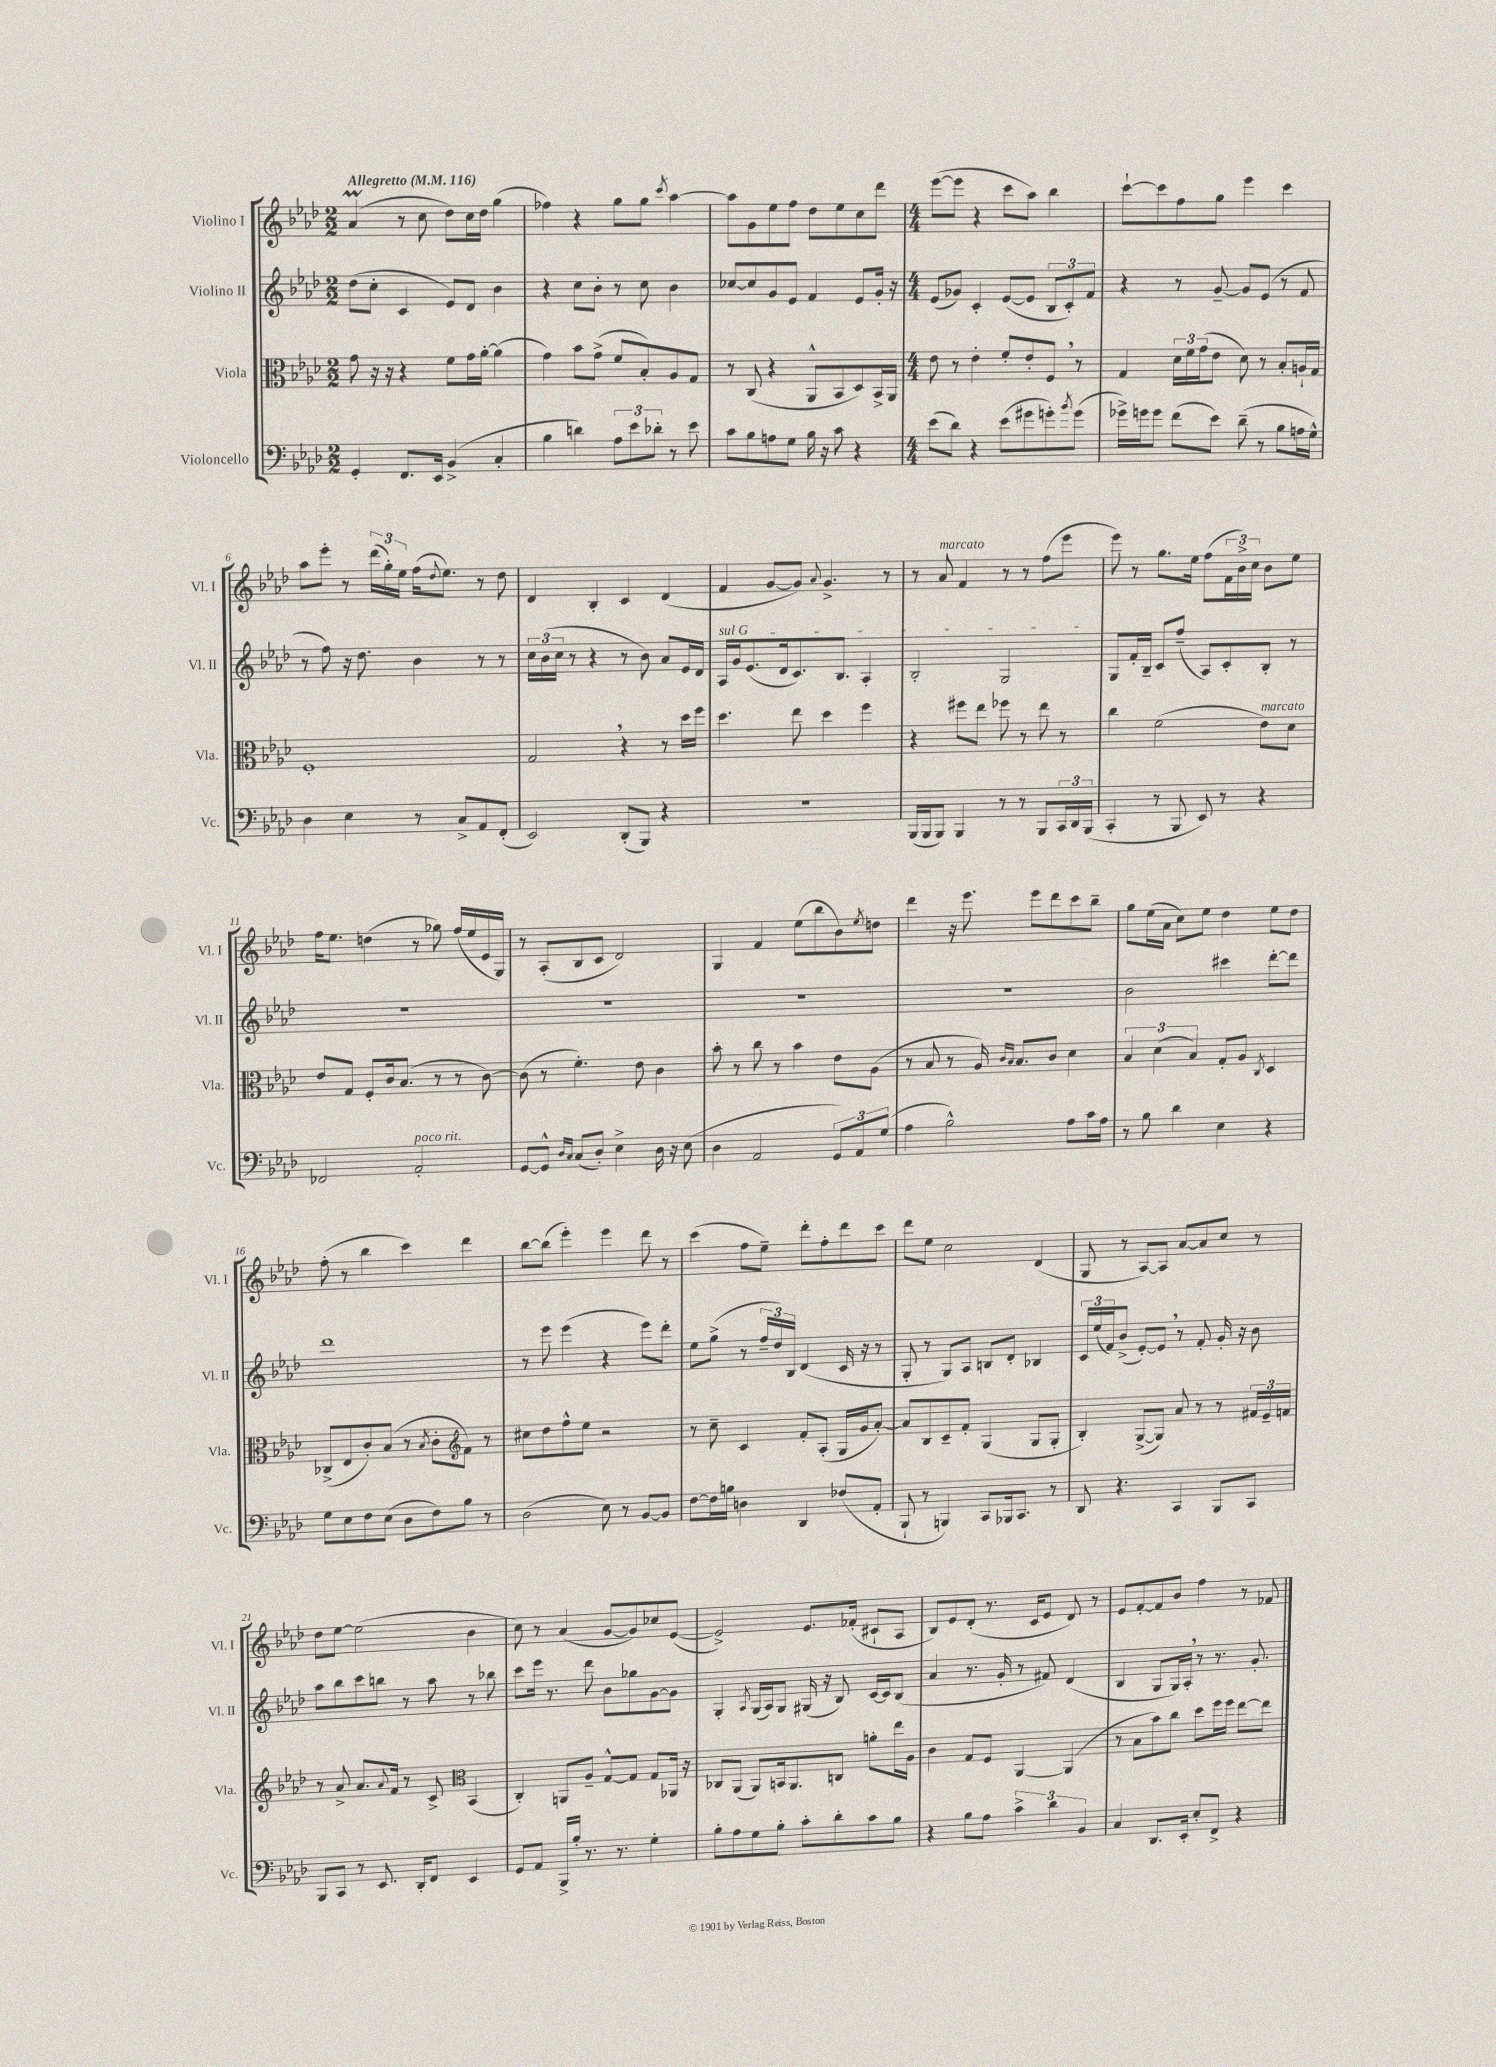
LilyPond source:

<<
\new StaffGroup <<
\new Staff = "s0" \with { instrumentName = "Violino I" shortInstrumentName = "Vl. I" } {
    \clef treble \key aes \major \numericTimeSignature \time 2/2 \tempo "Allegretto" 4 = 116
    aes'4\prall( r8 c''8 des''8) c''16 des''16 g''4( |
    fes''4) r4 g''8 g''8 \acciaccatura { c'''8 } aes''4~ |
    aes''8 g'8 ees''8 f''8 des''8 ees''8 c''8 des'''8 |
    \numericTimeSignature \time 4/4 ees'''8~( ees'''8 r4 c'''8 aes''8) bes''4 |
    c'''8~-! c'''8 f''8 g''8 ees'''4 c'''4 |
    aes''8 ees'''8-. r8 \tuplet 3/2 { des'''16( g''16-.) ees''16 } f''16( \appoggiatura { des''8 } ees''8.) r8 des''8 |
    des'4 bes4-. c'4 des'4( |
    f'4 g'8~ g'8) \appoggiatura { aes'8 } g'4.-> r8 |
    r8 aes'8^\markup { \italic "marcato" } f'4 r8 r8 f''8( ees'''8 |
    ees'''8) r8 g''8. ees''16 f''8( \tuplet 3/2 { f'16 bes'16->) c''16 } bes'8 ees''8 |
    f''16 ees''8. d''4( r8 ges''8) f''16( ees''16 ees'16 g16) |
    r8 aes8-.( bes8 c'8 des'2) |
    g4 f'4 ees''8( bes''8 bes'8) \acciaccatura { ees''8 } d''8 |
    des'''4 r16 ees'''8. ees'''8 des'''8 c'''8 bes''8-- |
    g''8 ees''16( aes'16 c''8) ees''8 des''4 ees''8 des''8 |
    f''8-.( r8 bes''4 c'''4) des'''4 |
    bes''8~ bes''8( ees'''4-.) ees'''4 des'''8 r8 |
    c'''4( f''8 ees''8--) des'''8-. f''8-. des'''8 c'''8 |
    des'''8 ees''8 c''2 des'4( |
    g8 r8 aes8~) aes8 aes'8~ aes'8 c''8 r8 |
    des''8 ees''8~ ees''2( bes'4 |
    c''8) r8 aes'4( g'8~ g'8) ces''8 ees'8~( |
    ees'2->) ees'8. fes'16-.( cis'8-! aes8 |
    bes8) ees'8 des'8-.( r8. c'16 ees'8 des'8) r8 |
    ees'8 f'8~-. f'8 bes'8 f''4 r8 fes'8 \bar "|." |
}
\new Staff = "s1" \with { instrumentName = "Violino II" shortInstrumentName = "Vl. II" } {
    \clef treble \key aes \major \numericTimeSignature \time 2/2
    des''8( c''8-. c'4 ees'8) des'8 bes'4 |
    r4 c''8 bes'8-. r8 c''8 bes'4 |
    ces''8~ ces''8 g'8 ees'8 f'4 ees'8 g'16-. r16 |
    \numericTimeSignature \time 4/4 ees'8( ges'8) c'4-. ees'8~( ees'8 \tuplet 3/2 { bes8 c'8-.) f'8 } |
    r4 r8 g'8~-- g'8 ees'8( r8 f'8 |
    r8 f''8) r16 des''8. bes'4 r8 r8 |
    \tuplet 3/2 { c''16 bes'16( c''16 } r8 r4 r8 bes'8) aes'8 ees'16 des'16 |
    \once \override TextSpanner.bound-details.left.text = \markup { \italic "sul G" } aes16\startTextSpan g'16 ees'8.( des'16 c'8.) bes8. aes4-. |
    bes2-. g2\stopTextSpan |
    g8 f'16-. bes16-- c'8 f''8--( aes8) c'8-. bes8-. r8 |
    R1 |
    R1 |
    R1 |
    R1 |
    bes'2 cis'''4 des'''8~-. des'''8 |
    des'''1 |
    r8 ees'''8 ees'''4( r4 ees'''8) des'''8-. |
    ees''8 g''8->( r8 \tuplet 3/2 { f''16-- des''16) bes16 } des'4( c'16 r16 r8 |
    g8-. r8 g8) aes8 b8 des'8-. bes4 |
    \tuplet 3/2 { c'16 ees''16( f'16) } bes'8->( ees'8~-.) ees'8 \breathe r8 f'8-. g'16-. r16 bes'8 |
    aes''8 bes''8 c'''8 b''8 r8 aes''8 r8 bes''8 |
    c'''8 ees'''16 r8. des'''8 bes'8 ges''8 g'8~ g'8 |
    g4-. \acciaccatura { aes8 } g16( aes16) g8 gis16( r16 bes8) c'16~ c'16 bes8( |
    aes'4 r8. g'16-. r8 fis'8) des'4( |
    bes4 g8 g16) aes16-. \breathe r8 r8. g'8.-. \bar "|." |
}
\new Staff = "s2" \with { instrumentName = "Viola" shortInstrumentName = "Vla." } {
    \clef alto \key aes \major \numericTimeSignature \time 2/2
    g'8 r16 r16 r4 f'8 g'16 aes'16~-. aes'4( |
    g'4) bes'8 g'8->( f'8 bes8-.) aes8 g8 |
    r8 c8( r4 aes,8-^ bes,8 des8) bes,16-> aes,16 |
    \numericTimeSignature \time 4/4 ees'8 r8 ees'4-. f'8-. ees'8-. f8 \breathe r8 |
    g4 \tuplet 3/2 { des'16 f'16 g'16( } ees'8 des'8) r8 bes8-. a16-! g16 |
    f1-. |
    g2 \breathe r4 r8 des''16 f''16 |
    des''4. ees''8 des''4 f''4 |
    r4 fis''8 ees''8 fes''8 r8 ees''8 r8 |
    c''4 f'2( ees'8^\markup { \italic "marcato" }) des'8 |
    ees'8 g8 f8-. c'16 bes8.( r8 r8 c'8~) |
    c'8( r8 f'4.-.) ees'8 c'4 |
    bes'8-. r8 c''8 r8 bes'4 ees'8 aes8( |
    r8 bes8 r8 aes16) \grace { c'16 bes16 } bes8. c'8 des'4 |
    \tuplet 3/2 { bes4 des'4( bes4) } g8-. aes8 \acciaccatura { c8 } des4 |
    ces8->( ees8 c'8-.) bes8( r8 \acciaccatura { bes8 } c'8-. f'8) r8 |
    \clef treble cis''8 des''8 f''8-^ ees''8 r2 |
    r8 c''8-- c'4 f'8-. aes8-.( g16 g'16 aes'8~-.) |
    aes'8 bes8 c'8-- f'8-. g4( g8 g8-. |
    bes4-.) g8~->( g8) aes'8 r8 r8 \tuplet 3/2 { fis'16 ees'16-- f'16 } |
    r8 aes'8-> aes'8. \appoggiatura { aes'8 } f'16 r8 c'8-> \clef alto bes,4( |
    c4-.) a,8 aes8-- g8~-^ g8 g8 aes,16 r16 |
    ces8 aes,8( aes,8) b,16 aes,8. c8 a'8-. ees''16 aes16 |
    c'4 g8 f8 aes,4~ aes,4( |
    r8 bes8 bes'8) c''8 des''8 f''16 f''16 ees''8~ ees''8 \bar "|." |
}
\new Staff = "s3" \with { instrumentName = "Violoncello" shortInstrumentName = "Vc." } {
    \clef bass \key aes \major \numericTimeSignature \time 2/2
    g,4-. f,8. ees,16 bes,4->( c4-. |
    bes4 d'4) \tuplet 3/2 { aes8 ees'8 des'8-. } r8 ees'8 |
    c'8 bes8 a8 g8 bes16 r16 c'8 r4 |
    \numericTimeSignature \time 4/4 ees'8( des'8) r4 ees'8( gis'8 g'8-.) \acciaccatura { bes'8 } g'8( |
    ges'16->) g'16 g'8 f'8( ees'8) des'8--( r8 bes8 a16 g16-^) |
    des4 ees4 r8 c8-> aes,8 f,8-.( |
    ees,2) des,8-.( bes,,8) r4 |
    R1 |
    bes,,16( bes,,16 bes,,8) bes,,4 r8 r8 bes,,8 \tuplet 3/2 { c,16 des,16 bes,,16( } |
    c,4-. r8 bes,,8 ees,8) r8 r4 |
    fes,2 aes,2-.^\markup { \italic "poco rit." } |
    g,8~ g,8-^ \grace { des16 c16 } c8( des8-.) ees4-> des16 r16 ees8( |
    des4 aes,2 \tuplet 3/2 { g,8) aes,8 g8( } |
    aes4 bes2-^) aes8 c'16 aes16 |
    r8 bes8 des'4 ees4 r4 |
    g8 ees8 f8 ees8( des8 f8) bes8 r8 |
    des2( ees8) r8 bes,8~ bes,8 |
    f8~ f16 b16 d4 des,4 fes8( aes,8-. |
    bes,,8-! r8 b,,4) c,8 bes,,16 c,8. r8 |
    des,8 r4. c,4 bes,,8 c,8 |
    bes,,8 c,8 r8 ees,8. des,16-. f,8 ees,4 |
    g,8 aes,8 bes,,16-> bes16-. r8. r8. g4-. |
    bes8-. aes8 g8 bes8-. c'8-. des'8-. c'8 bes8 |
    r4 bes8 aes8 \tuplet 3/2 { c'4-> des'4 bes,4 } |
    c4 des,8. ees,16-. ees8-. f,8-> r4 \bar "|." |
}
>>
>>
